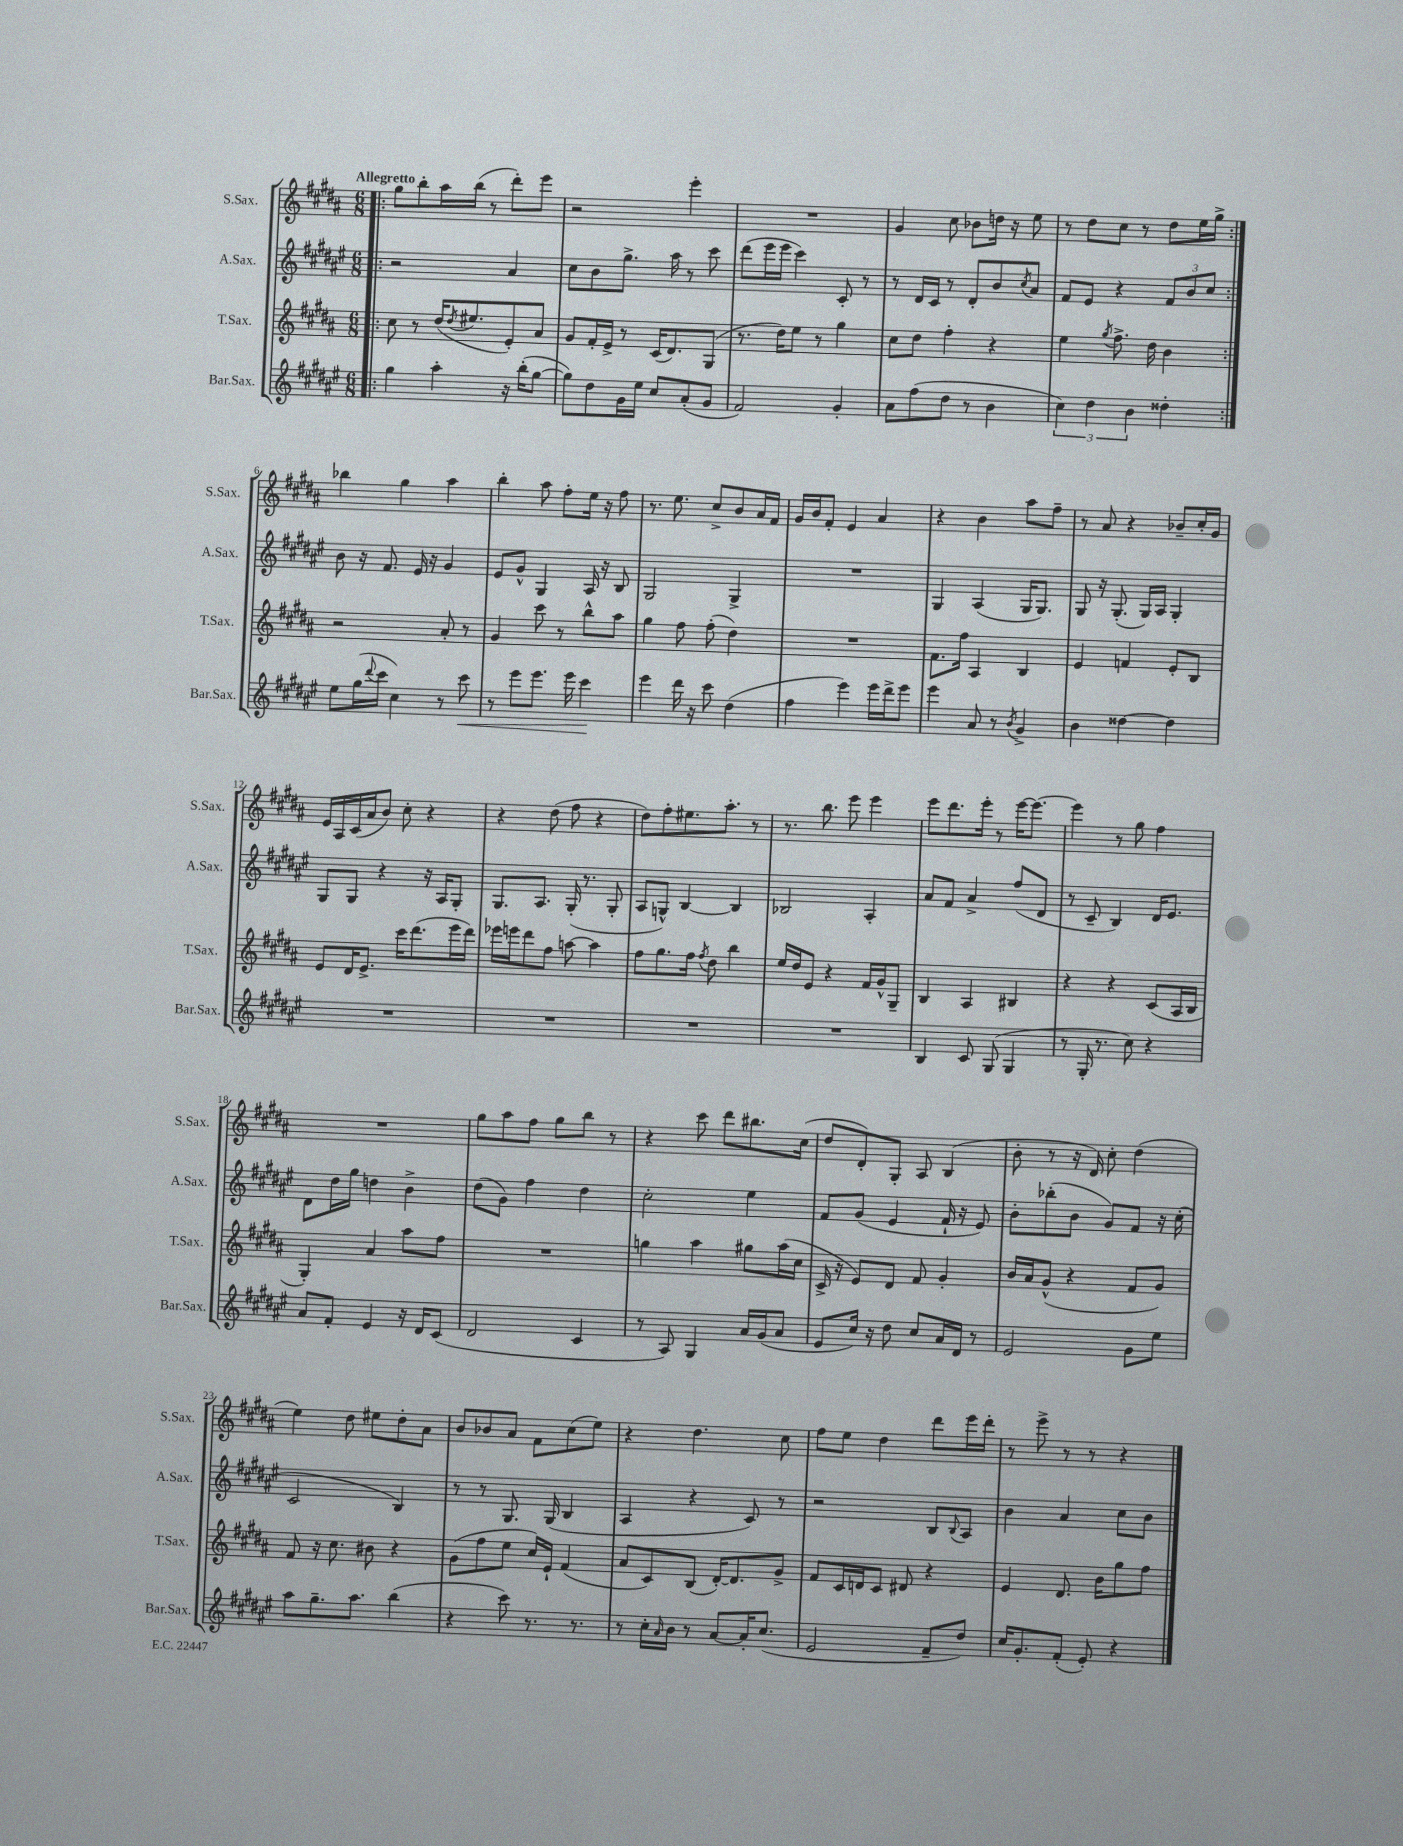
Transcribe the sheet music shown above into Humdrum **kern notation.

**kern	**dynam	**kern	**kern	**kern
*part4	*part4	*part3	*part2	*part1
*staff4	*staff4	*staff3	*staff2	*staff1
*I"Bar.Sax.	*	*I"T.Sax.	*I"A.Sax.	*I"S.Sax.
*I'Bar.Sax.	*	*I'T.Sax.	*I'A.Sax.	*I'S.Sax.
*clefG2	*	*clefG2	*clefG2	*clefG2
*k[f#c#g#d#a#e#]	*	*k[f#c#g#d#a#]	*k[f#c#g#d#a#e#]	*k[f#c#g#d#a#]
*M6/8	*	*M6/8	*M6/8	*M6/8
=1!|:	=1!|:	=1!|:	=1!|:	=1!|:
!	!	!	!	!LO:TX:a:B:t=Allegretto
4gg#\	.	8cc#\	2r	8gg#\L
.	.	8r	.	8bb'\
4aa#'\	.	(16dd#/KL	.	16aa#\L
.	.	8qdd#/	.	.
.	.	8.ee#X/	.	(16bb\JJ
.	.	.	.	8r
16r	.	8e'/)	4a#/	8ddd#'\L)
(16bb'\KL	.	.	.	.
[8gg#\J	.	8a#/J	.	8eee\J
=2	=2	=2	=2	=2
8gg#\L])	.	8g#/L	8cc#\L	2r
8dd#\	.	16f#'/L	8b\	.
.	.	16e^/JJ	.	.
16g#\L	.	8r	8.gg#^\J	.
16ee#\JJ	.	.	.	.
8cc#/L	.	(16c#/KL	.	.
.	.	8.d#/)	16aa#\	.
(8a#'/	.	.	8r	4eee'\
8g#/J	.	(8G#/J	8ccc#\	.
=3	=3	=3	=3	=3
2f#/)	.	8.r	(8ddd#\L	2.r
.	.	.	16eee#\L	.
.	.	16dd#\KL)	16eee#\JJ	.
.	.	8ee\J	4ccc#\)	.
.	.	8r	.	.
4g#'/	.	4gg#\	8c#'/	.
.	.	.	8r	.
=4	=4	=4	=4	=4
8a#\L	.	8cc#\L	8r	4g#/
(8ff#\	.	8dd#\J	16d#/LL	.
.	.	.	16c#/JJ	.
8dd#\J	.	4ff#'\	8r	8cc#\
8r	.	.	8d#'/L	8b-X\L
4b\	.	4r	8b/	16ddn\Jk
.	.	.	.	16r
.	.	.	8qcc#/	.
.	.	.	8a#/J	8ee\
=5	=5	=5	=5	=5
6cc#\)	.	4ee\	8f#/L	8r
.	.	.	8e#/J	8dd#\L
6dd#\	.	.	.	.
.	.	8qgg#/	.	.
.	.	8.ff#^\	4r	8cc#\J
6b\	.	.	.	.
.	.	.	.	8r
.	.	16dd#\	.	.
4dd##X'\	.	4b\	12f#/L	8dd#\L
.	.	.	12b/	.
.	.	.	.	16ee\L
.	.	.	12cc#/J	.
.	.	.	.	16gg#^\JJ
!!LO:LB:g=z
=6:|!	=6:|!	=6:|!	=6:|!	=6:|!
8ee#\L	.	2r	8b\	4bb-X\
(16gg#\L	.	.	16r	.
8qqddd#/	.	.	.	.
16ccc#\JJ	.	.	8.f#/	.
4cc#\)	.	.	.	4gg#\
.	.	.	16e#/	.
.	.	.	16r	.
8r	.	8a#'/	4g#/	4aa#\
!	!LO:HP:b	!	!	!
8ccc#\	<	8r	.	.
=7	=7	=7	=7	=7
8r	.	4g#/	8e#/L	4bb'\
8eee#\L	.	.	8g#^^/J	.
8.eee#\J	.	8ccc#\	4G#/	8aa#\
.	.	8r	.	8ff#'\L
16eee#\	.	.	.	.
4ccc#\	.	8bb^^\L	16A#/	16ee\Jk
.	.	.	16r	16r
.	.	8aa#\J	8B/	8ff#\
.	[	.	.	.
=8	=8	=8	=8	=8
4eee#\	.	4gg#\	2G#/	8.r
.	.	.	.	8.ee\
16ddd#\	.	8ff#\	.	.
16r	.	.	.	.
8ccc#\	.	(8ff#'\	.	8cc#^/L
(4dd#\	.	4dd#\)	4G#^/	8b/
.	.	.	.	16a#/L
.	.	.	.	16f#/JJ
=9	=9	=9	=9	=9
4ff#\	.	2.r	2.r	16g#/LL
.	.	.	.	16b/J
.	.	.	.	8f#'/J
4eee#\)	.	.	.	4e/
16eee#\LL	.	.	.	4a#/
16ddd#^\J	.	.	.	.
8eee#\J	.	.	.	.
=10	=10	=10	=10	=10
4eee#\	.	8.f#\L	4G#/	4r
.	.	16ff#\Jk	.	.
8a#/	.	4A#/	(4A#/	4b\
8r	.	.	.	.
8qb/	.	.	.	.
4g#^/	.	4B/	16G#/KL	8aa#\L
.	.	.	8.G#/J)	.
.	.	.	.	8ff#~\J
=11	=11	=11	=11	=11
4b\	.	4e/	8G#/	8r
.	.	.	16r	8a#/
.	.	.	(8.G#'/	.
[4dd##X\	.	4fn/	.	4r
.	.	.	16G#/LL)	.
.	.	.	16A#/JJ	.
4dd##\]	.	8e'/L	4G#'/	8b-X~/L
.	.	8B/J	.	16cc#'/L
.	.	.	.	16g#/JJ
!!LO:LB:g=z
=12	=12	=12	=12	=12
2.r	.	8e/L	8G#/L	16e/LL
.	.	.	.	16A#/
.	.	16d#/K	8G#/J	(16c#/
.	.	8.e^/J	.	16a#/J
.	.	.	4r	8b/J)
.	.	16ccc#\KL	.	8cc#'\
.	.	(8.ddd#\	.	.
.	.	.	16r	4r
.	.	.	16A#/KL	.
.	.	16eee\L	8G#'/J	.
.	.	16ddd#\JJ)	.	.
=13	=13	=13	=13	=13
2.r	.	16eee-X\LL	8.G#/L	4r
.	.	16eeen\J	.	.
.	.	8ddd#\	.	.
.	.	.	8.A#/J	.
.	.	8ff#\J	.	(8dd#\
.	.	[8aan\	(16G#'/	8ff#\
.	.	.	8.r	.
.	.	4aa\]	.	4r
.	.	.	8G#'/	.
=14	=14	=14	=14	=14
2.r	.	8ff#\L	8A#/L	8dd#\L)
.	.	8.gg#\	8Gn^^/J)	8ff#'\
.	.	.	[4B/	8.ee#X\
.	.	16ff#\Jk	.	.
.	.	8qff#/	.	.
.	.	8dd#\	.	.
.	.	.	.	8.aa#'\J
.	.	4bb\	4B/]	.
.	.	.	.	8r
=15	=15	=15	=15	=15
2.r	.	16ee/LL	2B-X/	8.r
.	.	16dd#/J	.	.
.	.	8e/J	.	.
.	.	.	.	8.bb\
.	.	4r	.	.
.	.	.	.	8eee\
.	.	16f#/LL	4A#'/	4eee\
.	.	16g#^^/J	.	.
.	.	8G#~/J	.	.
=16	=16	=16	=16	=16
4B/	.	4B/	8a#/L	8eee\L
.	.	.	8f#/J	8.ddd#\
8c#/	.	4A#/	4a#^/	.
.	.	.	.	16eee'\Jk
(8G#/	.	.	.	8r
4G#/	.	4B#X/	(8ff#/L	[16eee\KL
.	.	.	.	8.eee\J_
.	.	.	8d#/J	.
=17	=17	=17	=17	=17
8r	.	4r	8r	4eee\]
16G#'/	.	.	8c#~/	.
8.r	.	.	.	.
.	.	4r	4B/)	8r
8cc#\)	.	.	.	8gg#\
4r	.	(8c#/L	16d#/KL	4ff#\
.	.	.	8.e#/J	.
.	.	16A#/L	.	.
.	.	16B/JJ	.	.
!!LO:LB:g=z
=18	=18	=18	=18	=18
8a#/L	.	4G#'/)	8d#\L	2.r
8f#'/J	.	.	16dd#\L	.
.	.	.	16gg#\JJ	.
4e#/	.	4a#/	4ddn\	.
16r	.	8aa#\L	4b^\	.
16d#/KL	.	.	.	.
(8c#/J	.	8ff#\J	.	.
=19	=19	=19	=19	=19
2d#/	.	2.r	(8dd#\L	8gg#\L
.	.	.	8g#\J)	8aa#\
.	.	.	4ff#\	8ff#\J
.	.	.	.	8gg#\L
4c#/	.	.	4dd#\	8bb\J
.	.	.	.	8r
=20	=20	=20	=20	=20
8r	.	4ggn\	2cc#'\	4r
8A#/)	.	.	.	.
4G#/	.	4aa#\	.	8ccc#\
.	.	.	.	8ddd#\L
16a#/LL	.	8gg#X\L	4ee#\	8.bb#X\
(16g#/J	.	.	.	.
8a#/J	.	(16aa#\L	.	.
.	.	16cc#\JJ	.	(16cc#\Jk
=21	=21	=21	=21	=21
8e#/L	.	16c#^/	8f#/L	8dd#/L
.	.	16r	.	.
16cc#/Jk)	.	8e/L)	(8g#/J	8d#'/)
16r	.	.	.	.
8dd#\	.	8d#/J	4e#/	8G#'/J
8cc#/L	.	8f#/	.	8A#/
16a#/L	.	4g#'/	16f#`/	(4B/
16d#/JJ	.	.	16r	.
8r	.	.	8e#/)	.
=22	=22	=22	=22	=22
2e#/	.	16b/LL	8b'\L	8b'\
.	.	16a#/J	.	.
.	.	(8g#^^/J	(8bb-X'\	8r
.	.	4r	8b\J	16r
.	.	.	.	16d#/)
.	.	.	8g#/L)	8cc#'\
8g#\L	.	8f#/L	8f#/J	(4dd#\
8ee#\J	.	8g#/J)	16r	.
.	.	.	(16cc#'\	.
!!LO:LB:g=z
=23	=23	=23	=23	=23
8aa#\L	.	8f#/	2c#/	4ee\)
8.gg#~\	.	16r	.	.
.	.	8.cc#\	.	.
.	.	.	.	8dd#\
8.aa#\J	.	.	.	.
.	.	8b#X\	.	8ee#X\L
(4bb\	.	4r	4B/)	8dd#'\
.	.	.	.	8a#\J
=24	=24	=24	=24	=24
4r	.	(8g#\L	8r	8b/L
.	.	8ff#\	8r	8b-X/
8ccc#\)	.	8ee\J	8.G#/	8a#/J
8.r	.	16cc#/LL)	.	8f#\L
.	.	16e`/JJ	(16G#/	.
.	.	(4f#/	4B/	(8cc#\
8.r	.	.	.	.
.	.	.	.	8ee\J)
=25	=25	=25	=25	=25
8r	.	8a#/L	4A#/	4r
16cc#'\LL	.	8c#/)	.	.
16qqa#/	.	.	.	.
16b\JJ	.	.	.	.
8r	.	(8B/J	4r	4.dd#\
[8a#/L	.	[16d#'/KL)	.	.
.	.	8.d#/]	.	.
16a#'/K]	.	.	8c#/)	.
(8.cc#/J	.	.	.	.
.	.	8g#^/J	8r	8cc#\
=26	=26	=26	=26	=26
2e#/	.	8f#/L	2r	8ff#\L
.	.	16c#/L	.	8ee\J
.	.	16dn/J	.	.
.	.	8c#/J	.	4dd#\
.	.	8d#X/	.	.
8f#~/L	.	4r	8B/L	8ddd#\L
.	.	.	8qqB/	.
8dd#/J)	.	.	8A#/J	16eee\L
.	.	.	.	16ddd#'\JJ
=27	=27	=27	=27	=27
16cc#/KL	.	4e/	4b\	8r
8.g#'/	.	.	.	.
.	.	.	.	8eee^\
(8f#'/J	.	8.d#/	4a#/	8r
8e#'/)	.	.	.	8r
.	.	16b\KL	.	.
4r	.	8gg#\	8cc#\L	4r
.	.	8ff#\J	8b\J	.
==	==	==	==	==
*-	*-	*-	*-	*-
